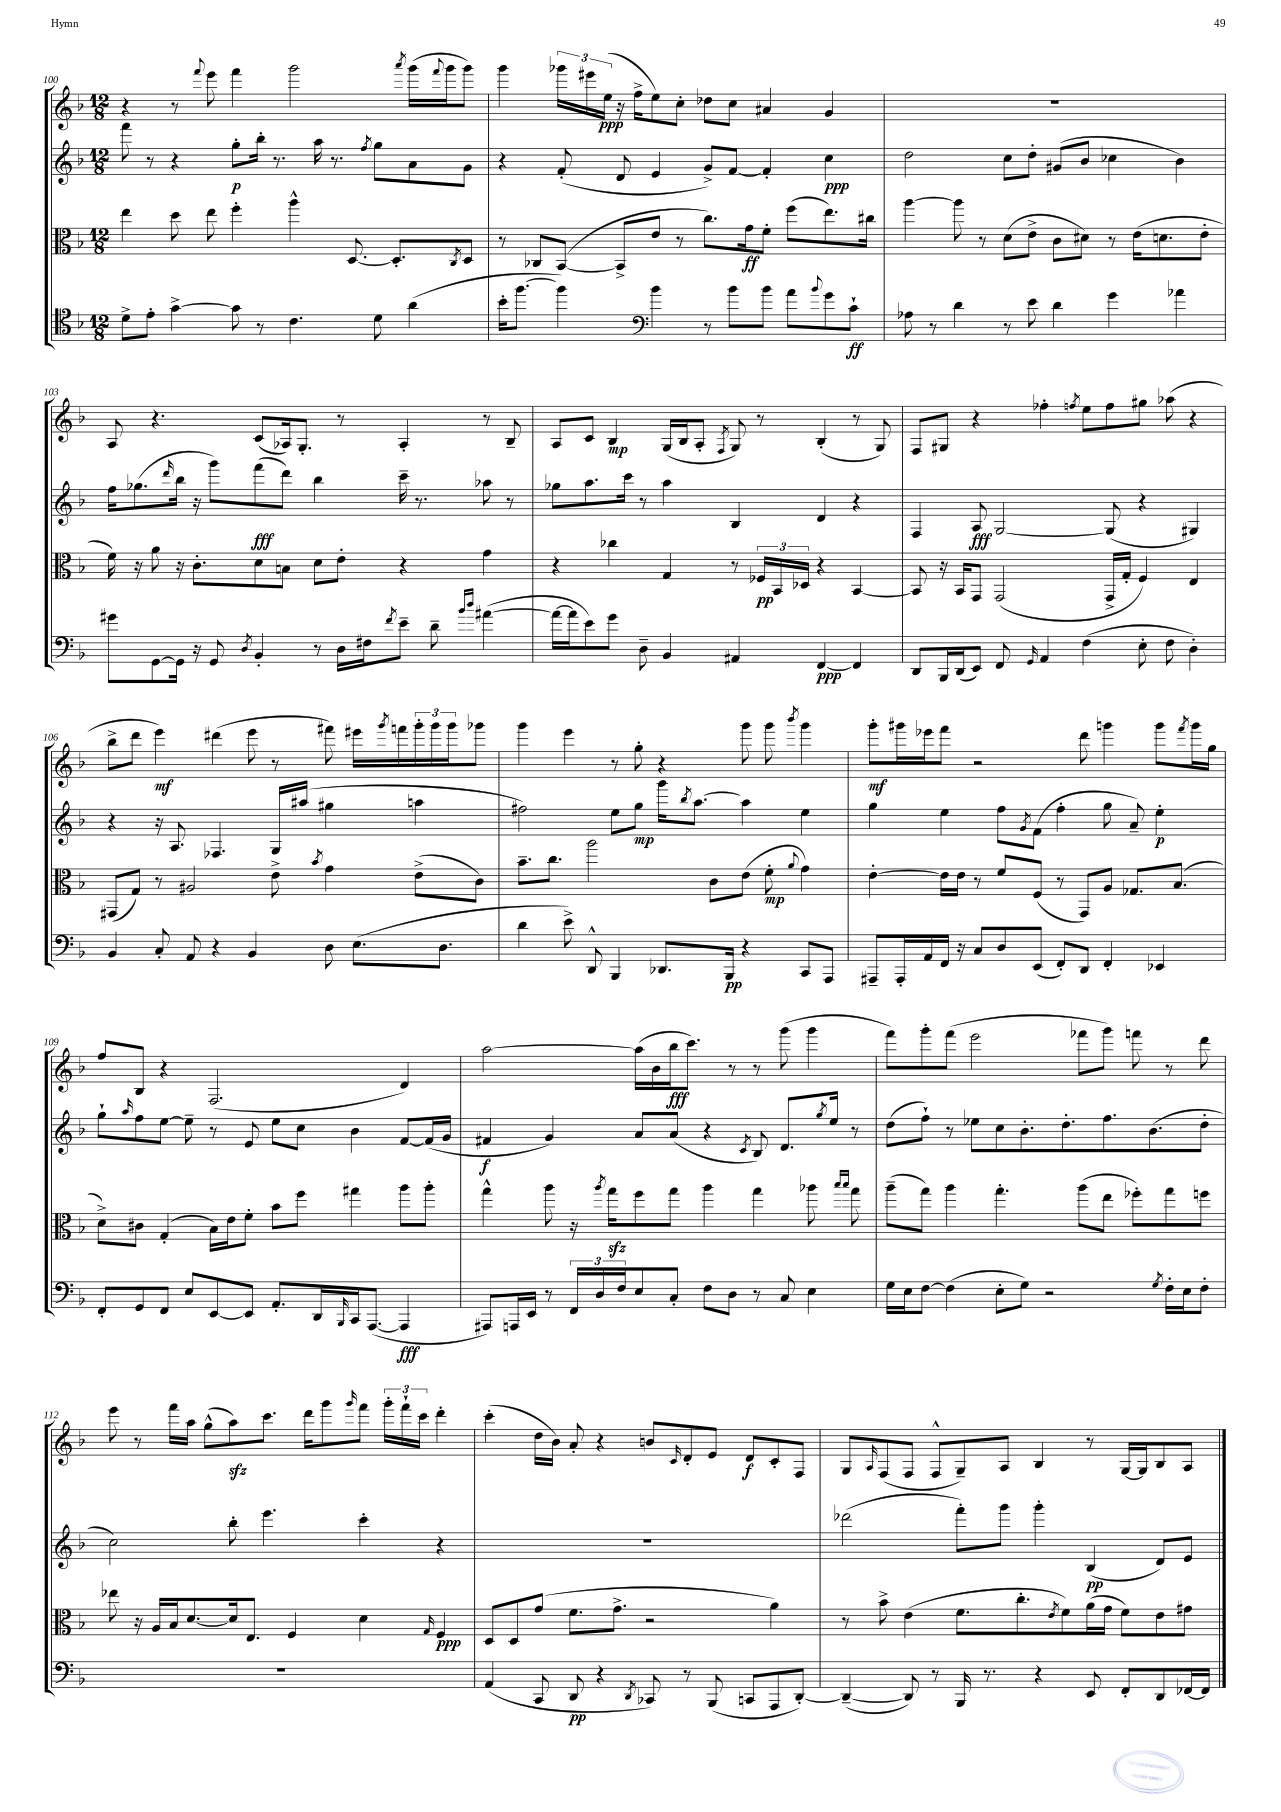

**kern	**kern	**kern	**kern
*staff4	*staff3	*staff2	*staff1
*clefC4	*clefC3	*clefG2	*clefG2
*k[b-]	*k[b-]	*k[b-]	*k[b-]
*M12/8	*M12/8	*M12/8	*M12/8
8d^	4ee	8fff	4r
8e'	.	8r	.
[4g^	8dd	4r	8r
.	.	.	8qqfff
.	8ee	.	8eee
8g]	4ff'	8gg'	4fff
8r	.	16bb-'	.
.	.	8.r	.
4.c	4aa^^	.	2ggg
.	.	16aa	.
.	.	8.r	.
.	[8.D	.	.
.	.	8qff	.
8d	.	8gg	.
.	8.D']	.	.
.	.	.	8qaaa
(4a	.	8a	(16ggg
.	.	.	8qqfff
.	.	.	16ggg
.	8qC	.	.
.	8D	8g	8ggg)
=	=	=	=
16b-'	8r	4r	4ggg
[8.ff	.	.	.
.	8C-	.	.
4ff])	([8BB-	(8f'	24ggg-
.	.	.	24eee#
.	.	.	(24ee
.	8BB-^]	8d	16r
.	.	.	16ff^
*clefF4	*	*	*
4b-	8e	4e	8ee)
.	8r	.	8cc'
8r	8.cc)	8g^)	8dd-
8b-	.	[8f	8cc
.	16g	.	.
8b-	8f'	4f']	4a#
8a	(8ff	.	.
8qqb-	.	.	.
8g	8.ee)	4cc	4g
8c`	.	.	.
.	16cc#	.	.
=	=	=	=
8A-	[4aa	2dd	1.r
8r	.	.	.
4d	8aa]	.	.
.	8r	.	.
8r	(8d	8cc	.
8e	8e^	8dd'	.
4d	8c	(8g#	.
.	8d#)	8b-	.
4g	8r	4cc-	.
.	(16e	.	.
.	8.d	.	.
4a-	.	4b-)	.
.	8e'	.	.
=	=	=	=
8g#	16f)	16ff	8A
.	16r	(8.gg-	.
[8GG	8a	.	4.r
.	.	16qqddd	.
16GG]	16r	16bb-	.
16r	8.c'	16r	.
8GG	.	8ggg)	.
8qD	.	.	.
4BB-'	8d	(8fff	(8c
.	8B	8ddd)	16A-)
.	.	.	8.G'
8r	8d	4bb-	.
16D	8e'	.	8r
16F#	.	.	.
8qf	.	.	.
8e~	4r	16ccc~	4A-'
.	.	8.r	.
8d~	.	.	.
16qqb-	.	.	.
16qqdd	.	.	.
([4a#	4g	8aa-	8r
.	.	8r	8B-~
=	=	=	=
16a#_	4r	8gg-	8A
16a#]	.	.	.
8e)	.	8.aa	8c
8g	4cc-	.	4B-
.	.	16ccc	.
8D~	.	8r	.
4BB-	4G	4aa	(16G
.	.	.	16B-
.	.	.	8A'
.	.	.	8qF
4AA#	8r	4B-	8G)
.	24F-	.	8r
.	24BB-	.	.
.	24D-	.	.
[4FF	4r	4d	(4B-'
4FF]	[4BB-	4r	8r
.	.	.	8G)
=	=	=	=
8DD	8BB-]	4F	8F
16BBB-	16r	.	8G#
(16DD	16BB-	.	.
8EE)	8GG	8A	4r
8FF	(2GG	[2G	.
16qqGG	.	.	.
4AA	.	.	4ff-'
.	.	.	8qff
(4F	.	.	8ee
.	16GG^	(8G]	8ff
.	16G'	.	.
8E'	4F)	4r	8gg#
8F	.	.	(8aa-
4D')	4E	4G#)	4r
=	=	=	=
4BB-	(8GG#	4r	8bb-^
.	8G)	.	8ddd
8C'	8r	16r	4eee)
.	.	8.A	.
8AA	2A#	.	.
4r	.	4.F-	(4ddd#
4BB-	.	.	8eee
.	8e^	16G	8r
.	.	(16aa#	.
.	8qb-	.	.
8D	4g	4gg#	8fff#)
(8.E	.	.	16eee#
.	.	.	8qggg
.	.	.	16fff
.	(8e^	4aa	24ggg'
.	.	.	24ggg
8.D	.	.	.
.	.	.	24ggg
.	8c)	.	8ggg-
=	=	=	=
4d	8.b-~	2ff#)	4ggg
.	8.cc	.	.
8e^)	.	.	4eee
8DD^^	2aa	.	.
4BBB-	.	8ee	8r
.	.	8gg	8gg'
8.DD-	.	16ggg	4r
.	.	8qbb-	.
.	.	[8.aa	.
.	8c	.	.
16BBB-	.	.	.
4r	(8e	4aa]	8ggg
.	8f'	.	8ggg
.	8qqa	.	8qbbb-
8CC	4g)	4ee	4ggg
8AAA	.	.	.
=	=	=	=
8AAA#~	[4e'	4gg	8ggg'
16AAA#'	.	.	16ggg#
16AA	.	.	16eee-
16FF	16e]	4ee	8fff
16r	16e	.	.
8C	8r	.	2r
8D	8f	8ff	.
.	.	8qg	.
(8EE	(8F	(8f	.
8FF')	8r	4ff'	.
8DD	8GG)	.	8ddd
4FF'	8A	8gg	4ggg
.	8.G-	8a~)	.
4EE-	.	4ee'	8ggg
.	(8.B-	.	.
.	.	.	8qfff
.	.	.	16ggg
.	.	.	16gg
=	=	=	=
8FF'	8d^)	8gg`	8ff
.	.	16qqaa	.
8GG	8c#	8ff	8B-
8FF	(4G'	[8ee	4r
8E	.	8ee~]	.
[8EE	16B-)	8r	(2.F
.	16e	.	.
8EE]	8f'	8e	.
8.AA'	8b-	8ee	.
.	8ff	8cc	.
16DD	.	.	.
16qqBBB-	.	.	.
16CC	4gg#	4b-	.
([8.AAA	.	.	.
4AAA]	8aa	[8f	4d)
.	8aa'	(16f]	.
.	.	16g	.
=	=	=	=
8AAA#)	4gg^^	4f#	[2aa
16AAA	.	.	.
16EE	.	.	.
8r	8aa	4g)	.
24FF	16r	.	.
24D	.	.	.
.	8qaa	.	.
.	16gg	.	.
24F	.	.	.
8E	8ff	8a	(16aa]
.	.	.	16b-
8C'	8gg	(8a	16bb-
.	.	.	8.ccc)
8F	4aa	4r	.
8D	.	.	8r
.	.	8qc	.
8r	4gg	8B-)	8r
8C	.	8.d	(8ggg
4E	8aa-	.	4ggg
.	.	8qgg	.
.	.	16ee	.
.	16qqbb-	.	.
.	16qqbb-	.	.
.	8gg	8r	.
=	=	=	=
16G	(8aa~	(8dd	8fff)
16E	.	.	.
[8F	8gg)	8ff`)	8ggg'
(4F]	4aa	8r	(8fff
.	.	8ee-	2eee
8E'	4.gg'	8cc	.
8G)	.	8.b-'	.
2r	.	.	.
.	.	8.dd'	.
.	(8aa	.	8fff-
.	8ee	8.ff	8ggg)
.	8ff-')	.	8fff
.	.	(8.b-	.
8qG	.	.	.
16F'	8gg	.	8r
16E	.	.	.
8F'	8ff	8dd'	8ddd
=	=	=	=
1.r	8ee-	2cc)	8eee
.	16r	.	8r
.	16A	.	.
.	16B-	.	16fff
.	[8.d	.	16aa
.	.	.	(8gg^^
.	16d]	8bb-'	8aa)
.	8.E	.	.
.	.	4.eee	8.ccc
.	4F	.	.
.	.	.	16ddd
.	.	.	8ggg
.	.	.	16qqggg
.	4d	4ccc'	8fff
.	.	.	24ggg'
.	.	.	24fff`
.	.	.	24ccc
.	16qqG	.	.
.	4F	4r	4ddd'
=	=	=	=
(4AA	8D	1.r	(4ccc'
.	8D	.	.
8CC	(8g	.	16dd
.	.	.	16b-)
8DD	8.f	.	8a'
4r	.	.	4r
.	8.g^	.	.
8qDD	.	.	.
8CC-)	2r	.	8b
.	.	.	16qqc
8r	.	.	8d'
(8BBB-	.	.	8e
8CC	.	.	8d
8AAA	4a)	.	8c'
[8DD')	.	.	8F
=	=	=	=
(4DD~_	8r	(2ddd-	8G
.	.	.	16qqA
.	8b-^	.	(8F
8DD])	(4e	.	8F
8r	.	.	8F^^
16BBB-	8.f	8fff')	8G~)
8.r	.	.	.
.	.	8ggg	8A
.	8.cc'	.	.
4r	.	4ggg'	4B-
.	8qe	.	.
.	8f)	.	.
8EE	(16a	(4B-	8r
.	16g	.	.
8FF'	8f)	.	[16G
.	.	.	16G]
8DD	8e	8d)	8B-
[16FF-	8g#	8e	8A
16FF-]	.	.	.
==	==	==	==
*-	*-	*-	*-
